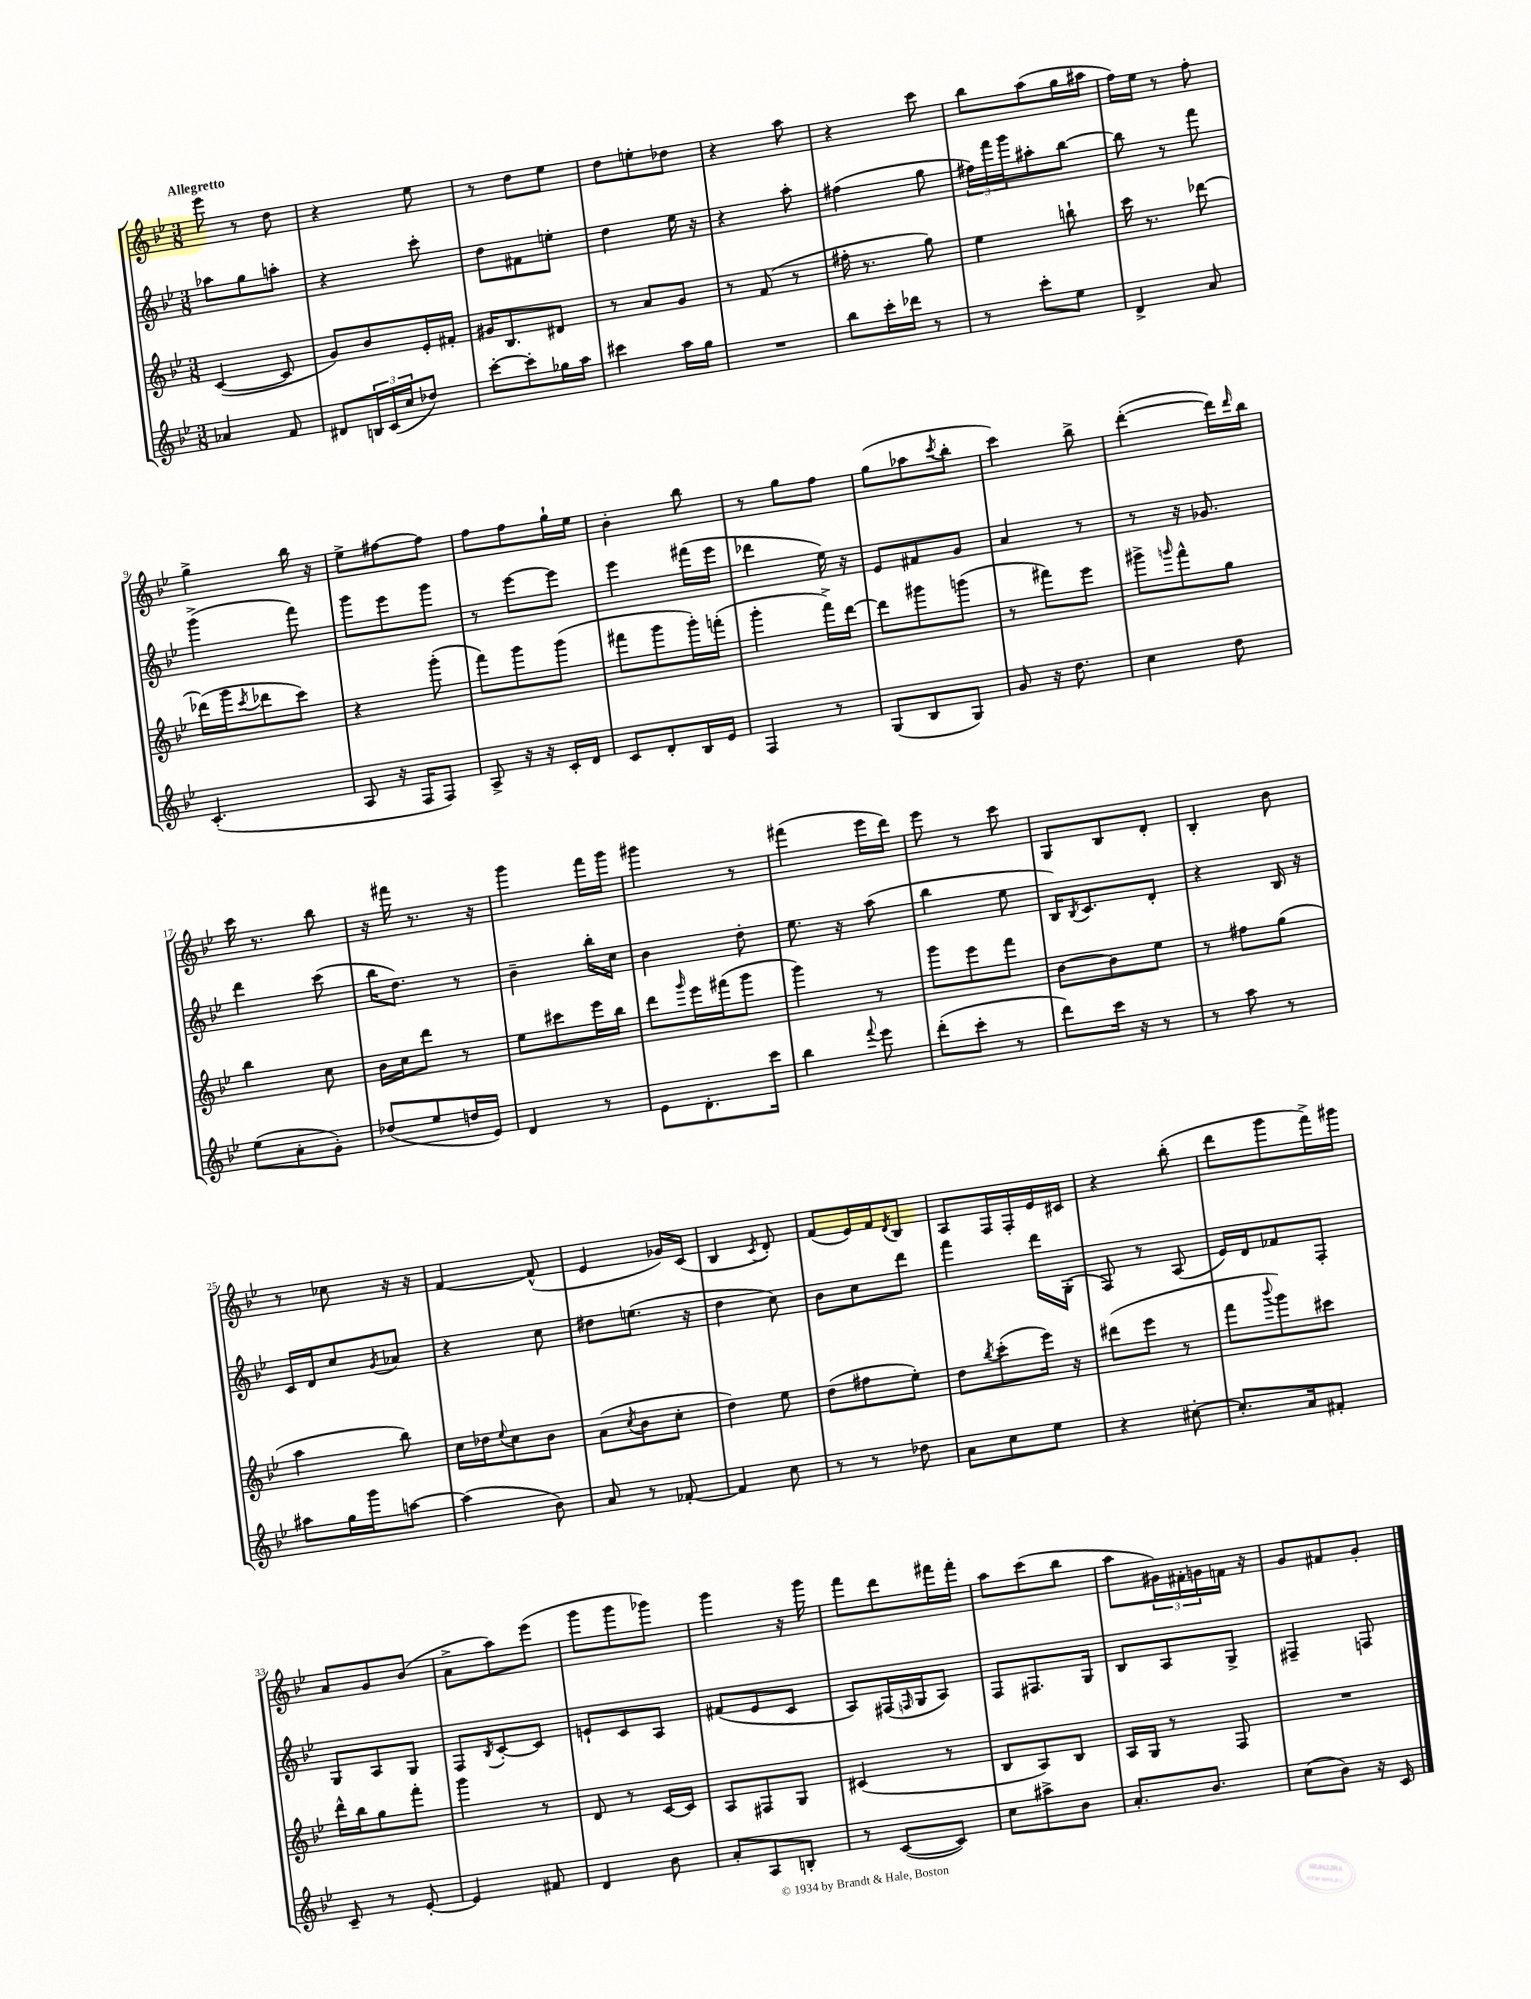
<<
\new StaffGroup <<
\new Staff = "s0" {
    \clef treble \key bes \major \numericTimeSignature \time 3/8 \tempo "Allegretto"
    ees'''8 r8 d''8 |
    r4 ees''8 |
    r8 d''8 ees''8 |
    d''8 e''8-. des''8 |
    r4 a''8 |
    r4 c'''8 |
    bes''8 a''8( g''16 ais''16 |
    f''16) ees''16 r8 f''8-. |
    g''4-> bes''16 r16 |
    ees''8-> fis''8~ fis''8 |
    f''8 f''8 g''16-! ees''16 |
    bes'4-. bes''8 |
    r8 g''8 f''8 |
    g''8( aes''8 \acciaccatura { c'''8 } bes''8-. |
    c'''4) bes''8-> |
    d'''4~-.( d'''16) \grace { d'''16 } bes''16 |
    c'''16 r8. bes''8 |
    r16 fis'''16 r8. r16 |
    g'''4 f'''16 g'''16 |
    gis'''4 r8 |
    fis'''4( ees'''16 d'''16) |
    ees'''8 r8 c'''8 |
    g8 bes8 d'8-. |
    bes4-. bes'8 |
    r8 ces''8 r16 r16 |
    f'4~ f'8-^( |
    ees'4 ges'16) c'16( |
    bes4 \acciaccatura { c'8 } d'8-.) |
    f'8( ees'16) f'16 \acciaccatura { d'8 } bes8 |
    a8 f16 f16-. ees'16 cis'16 |
    r4 bes''8-.( |
    d'''8 g'''8 f'''16->) gis'''16 |
    a'8 g'8 bes'8( |
    a'8-> a''8) ees'''8( |
    g'''8 g'''8 ges'''8) |
    g'''4 r16 g'''16 |
    f'''8 d'''8 fis'''16 fis'''16-. |
    a''8 c'''8( bes''8 |
    a''8 \tuplet 3/2 { gis'16) fis'16-. g'16 } f'16 r16 |
    g'8 fis'8 g'8-. \bar "|." |
}
\new Staff = "s1" {
    \clef treble \key bes \major \numericTimeSignature \time 3/8
    aes''8 g''8 a''8-. |
    r4 c'''8-. |
    d''8 fis'8 e''8-. |
    d''4 ees''16 r16 |
    r4 a''8-. |
    fis''4( g''8 |
    \tuplet 3/2 { fis''16) f'''16 g'''16 } ais''8-. bes''8~ |
    bes''8 r8 f'''8 |
    g'''4->( f'''8) |
    g'''8 ees'''8 g'''8 |
    r8 ees'''8~ ees'''8 |
    ees'''4 fis'''16( ees'''16 |
    des'''4 ees''16) r16 |
    ees'8 fis'8 g'8 |
    a'4 r8 |
    r8 r16 ges'8. |
    d'''4 c'''8( |
    bes''16 d''8.) r8 |
    bes'4-- bes''16-. c''16 |
    bes'4 d''8-. |
    ees''8. r16 a''8( |
    bes''4 ees''8 |
    bes16) \acciaccatura { bes8 } c'8. d'8-. |
    r4 bes16 r16 |
    c'16 d'16 c''8 \acciaccatura { g'8 } aes'8 |
    r4 c''8 |
    dis''8 e''8.( r16 |
    d''4 c''8) |
    bes'8 c''8 d'''8 |
    f'''4 d'''16 g16-.( |
    f8) r8 a8( |
    ees'16) d'16 fes'8 f8-. |
    g8 a8 g8 |
    f8 \acciaccatura { bes8 } c'8~-. c'8 |
    e'8-! c'8 a8 |
    fis'8( ees'8 c'8 |
    a8) fis16( \grace { f16 } g16 a8) |
    f8 fis8. g16 |
    bes8 a8 g8-> |
    fis4-- f8 \bar "|." |
}
\new Staff = "s2" {
    \clef treble \key bes \major \numericTimeSignature \time 3/8
    c'4~( c'8 |
    g'8) bes'8 ees'16-. fis'16-. |
    gis'16 bes8. dis'8 |
    r8 a'8 g'8 |
    r8 f'8( r8 |
    fis''16-. r8. g''8) |
    ees''4 b''8-! |
    c'''16 r8. des'''8~ |
    des'''16( g'''16 \acciaccatura { c'''8 } des'''8 c'''8) |
    r4 g'''8-.( |
    f'''8) g'''8 g'''8( |
    fis'''8 g'''8 g'''16-.) f'''16-.( |
    g'''4-. f'''16->) d'''16~ |
    d'''8 gis'''8 g'''8( |
    r8 fis'''8) ees'''8 |
    gis'''8-> \grace { g'''16 } f'''8-^ g''8 |
    bes''4 c''8 |
    bes'16 c''16 d'''8 r8 |
    ees''8 cis'''8 ees'''16 bes''16 |
    d'''8 \grace { g'''16 } ees'''16 fis'''16( g'''8 |
    g'''4) r8 |
    g'''8 ees'''8 f'''8 |
    bes'8~ bes'8 ees''8 |
    r8 fis''8 g''8( |
    a''4 bes''8) |
    c''16 des''16 \appoggiatura { ees''8 } c''8 bes'8 |
    a'8( \acciaccatura { c''8 } bes'8 c''8-. |
    d''4) ees''8 |
    d''8( fis''8 ees''8-.) |
    d''8 \acciaccatura { bes''8 } c'''8-.( ees'''16) r16 |
    dis'''8( ees'''8 r8 |
    f'''8 \appoggiatura { bes'''8 } g'''8) cis'''8 |
    d'''16-^ bes''16 g''8 f'''8-. |
    g'''4 r8 |
    d'8 r8 c'16~ c'16 |
    a8 fis8 g8 |
    cis'4( r8 |
    bes8 a8) bes8 |
    a16 g16 r8 f8 |
    R4. \bar "|." |
}
\new Staff = "s3" {
    \clef treble \key bes \major \numericTimeSignature \time 3/8
    aes'4 f'8 |
    dis'8 \tuplet 3/2 { b16 c'16( c''16 } des''8) |
    c'''8~-. c'''8-. ges''16 a''16 |
    cis'''4 a''16 g''16 |
    R4. |
    bes''8 c'''16-. des'''16 r8 |
    r8 c'''8-. ees''8 |
    d'4-> a'8 |
    c'4.-.( |
    a8 r16 f16 f8) |
    a8-> r16 r16 c'16-. d'16 |
    c'8 d'8-. bes16 ees'16 |
    f4 r8 |
    g8( bes8 g8) |
    g'8 r16 d''8. |
    c''4 d''8 |
    ees''8( a'8-. g'8-.) |
    des''8( ees''8 d''16 ees'16) |
    d'4 r8 |
    ees'8 d'8.-. c'''16 |
    bes''4 \appoggiatura { f'''8 } ees'''8 |
    d'''8-.( c'''8-. r8 |
    d'''8) c'''16 r16 r8 |
    r8 a''8 r8 |
    ais''8 g''16 g'''16 a''8~ |
    a''4( bes'8) |
    a'8 r8 fes'8~-. |
    fes'4 c''8 |
    r8 r8 des''8 |
    a'8 c''8 ees''8 |
    r4 cis''8~-. |
    cis''8.-. a'16 fis'8-. |
    c'8-- r8 ees'8~-. |
    ees'4 fis'8 |
    d'4 bes'8 |
    a'8-. a8 b8-. |
    r8 c'8~( c'8) |
    c''8 ais''8-> bes'8 |
    a'8.-. bes'8. |
    c''8( bes'8) r16 c'16 \bar "|." |
}
>>
>>
